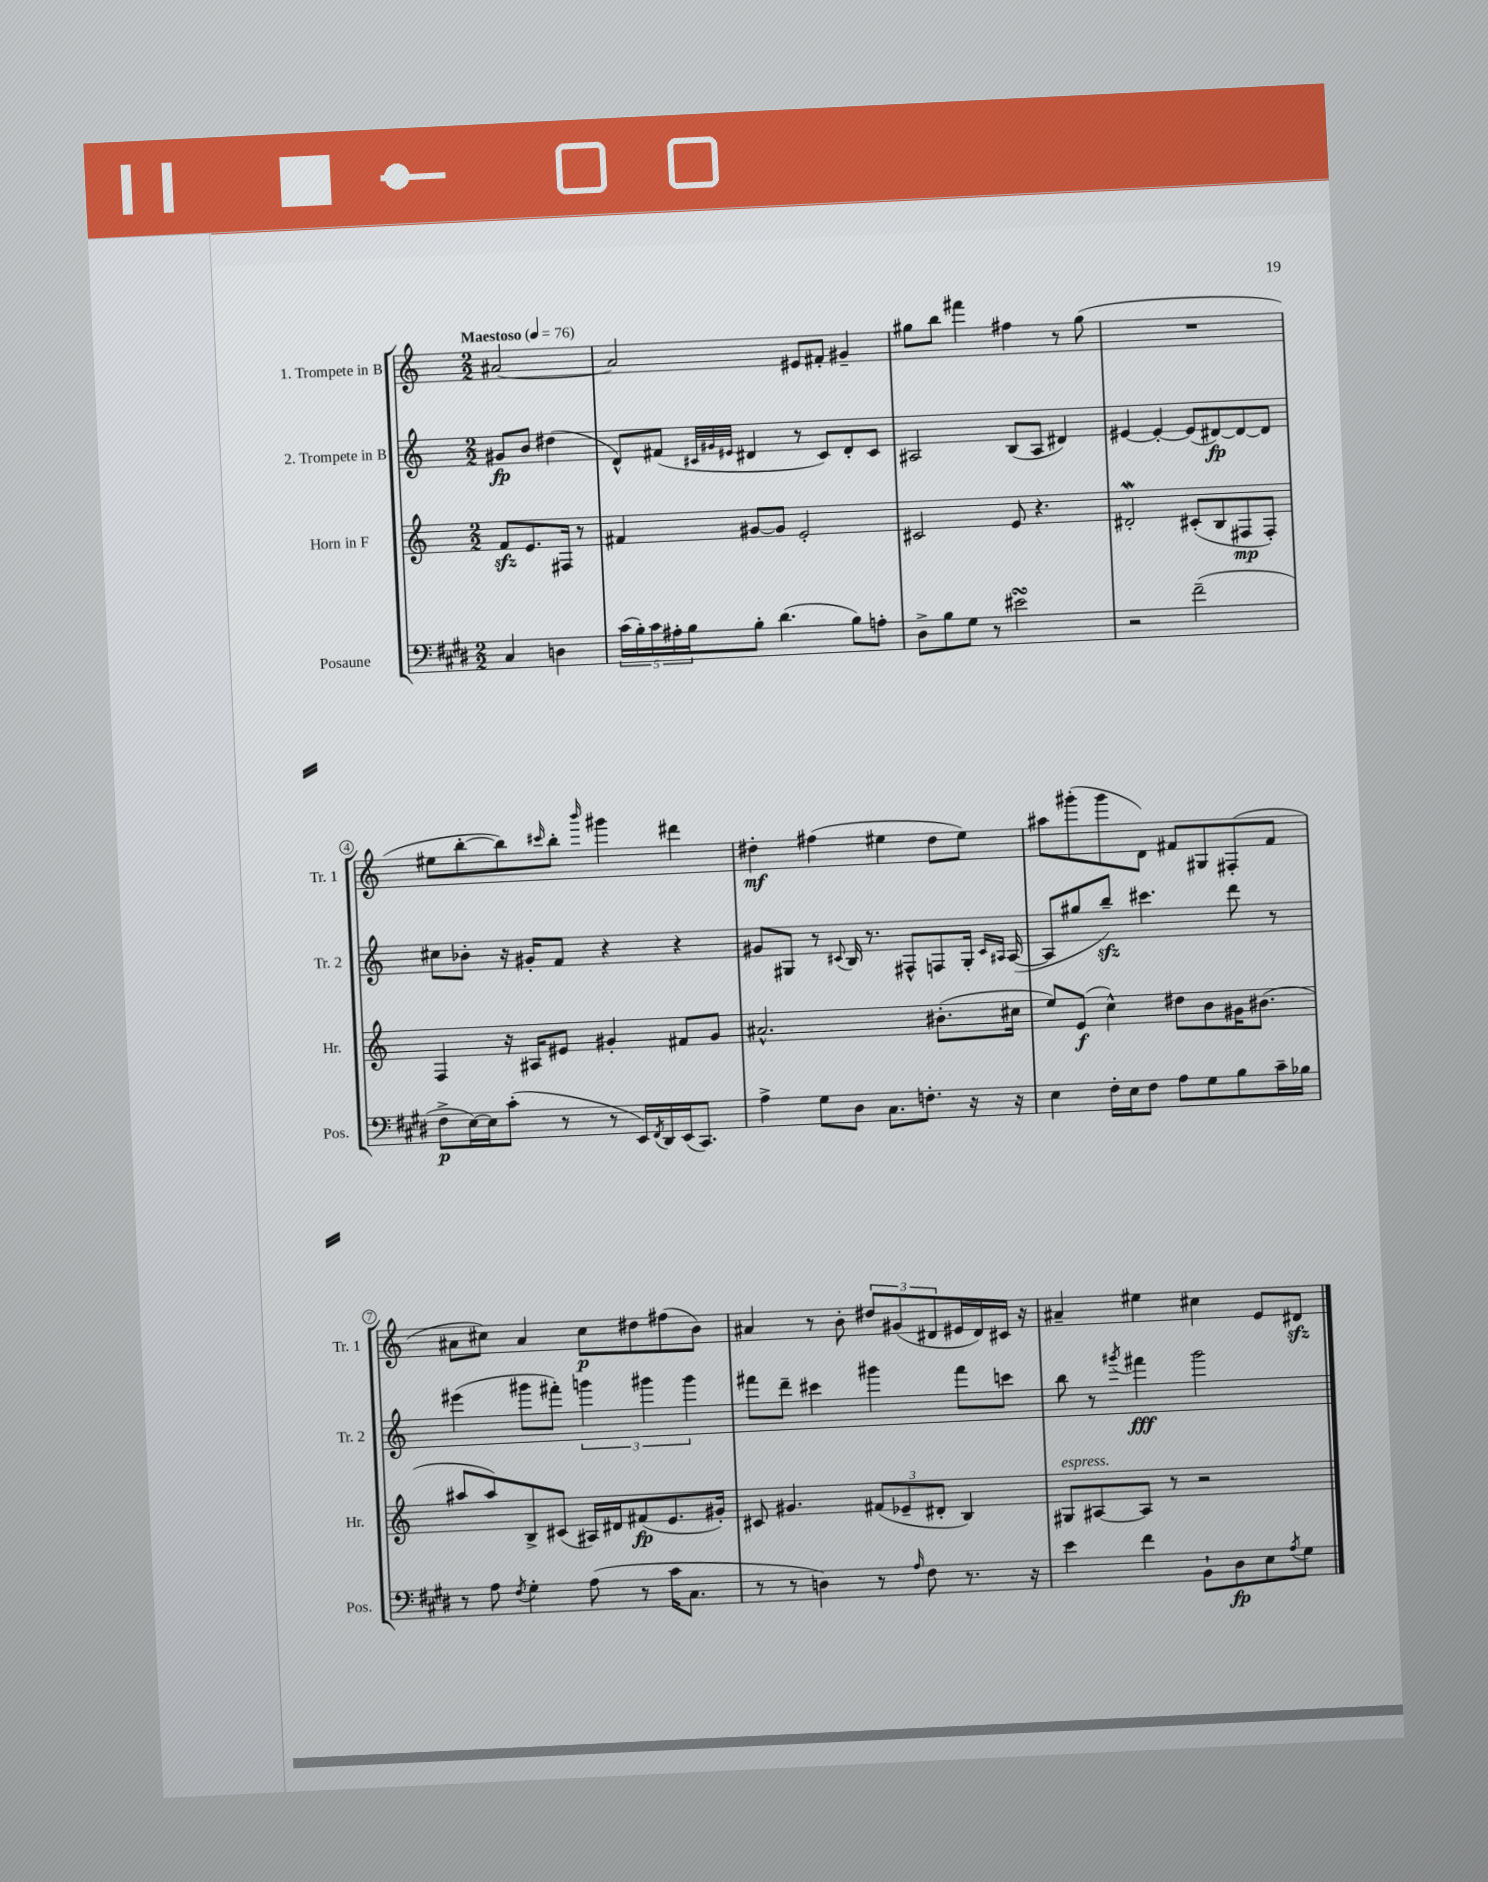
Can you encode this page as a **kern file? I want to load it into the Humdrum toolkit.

**kern	**dynam	**kern	**dynam	**kern	**dynam	**kern	**dynam
*part4	*part4	*part3	*part3	*part2	*part2	*part1	*part1
*staff4	*staff4	*staff3	*staff3	*staff2	*staff2	*staff1	*staff1
*I"Posaune	*	*I"Horn in F	*	*I"2. Trompete in B	*	*I"1. Trompete in B	*
*I'Pos.	*	*I'Hr.	*	*I'Tr. 2	*	*I'Tr. 1	*
*clefF4	*	*clefG2	*	*clefG2	*	*clefG2	*
*k[f#c#g#d#]	*	*k[]	*	*k[]	*	*k[]	*
*M2/2	*	*M2/2	*	*M2/2	*	*M2/2	*
*MM76	*	*MM76	*	*MM76	*	*MM76	*
=	=	=	=	=	=	=	=
!	!	!	!	!	!	!LO:TX:a:B:t=Maestoso	!
4C#/	.	8fzz/L	.	8g#X/L	fp	[2a#X/	.
.	.	8.e/	.	8b/J	.	.	.
4Dn\	.	.	.	(4dd#X\	.	.	.
.	.	16F#X/Jk	.	.	.	.	.
.	.	8r	.	.	.	.	.
=1	=1	=1	=1	=1	=1	=1	=1
(20c#\LL	.	4f#X/	.	8d^^/L)	.	2a#/]	.
20B'\)	.	.	.	.	.	.	.
20c#\	.	.	.	.	.	.	.
.	.	.	.	(8f#X/J	.	.	.
20A#X'\	.	.	.	.	.	.	.
20B\J	.	.	.	.	.	.	.
.	.	.	.	32qqc#X/LLL	.	.	.
.	.	.	.	32qqg#X/	.	.	.
.	.	.	.	32qqe#X/JJJ	.	.	.
8B'\J	.	[8g#X/L	.	4d#X/	.	.	.
(4.d#\	.	8g#/J]	.	.	.	.	.
.	.	2e'/	.	8r	.	8e#X/L	.
.	.	.	.	8c#/L)	.	8f#X'/J	.
8B\L)	.	.	.	8d#'/	.	4g#X~/	.
8An'\J	.	.	.	8c#/J	.	.	.
=2	=2	=2	=2	=2	=2	=2	=2
8D#^\L	.	2c#X/	.	2A#X/	.	8gg#X\L	.
8B\	.	.	.	.	.	8bb\J	.
8G#\J	.	.	.	.	.	4fff#X\	.
8r	.	.	.	.	.	.	.
2e#XsSsS\	.	8e/	.	(8B/L	.	4ff#X\	.
.	.	4.r	.	8A#/J	.	.	.
.	.	.	.	4d#X/)	.	8r	.
.	.	.	.	.	.	(8gg#\	.
=3	=3	=3	=3	=3	=3	=3	=3
2r	.	2d#XW'/	.	[4e#X/	.	1r	.
.	.	.	.	4e#'/_	.	.	.
(2f#~\	.	(8c#X'/L	.	(8e#/L]	.	.	.
.	.	8B/	.	[8d#X/)	fp	.	.
.	.	8F#X/	mp	8d#/_	.	.	.
.	.	8F#'/J)	.	8d#/J]	.	.	.
!!LO:LB:g=z
=4	=4	=4	=4	=4	=4	=4	=4
8F#^\L	p	4F/	.	8cc#X\L	.	8ee#X\L	.
[16E\L)	.	.	.	8b-X'\J	.	[8bb'\	.
16E\J]	.	.	.	.	.	.	.
(8c#'\J	.	16r	.	16r	.	8bb\])	.
.	.	16A#X/KL	.	16g#X'/KL	.	.	.
.	.	.	.	.	.	16qqccc#X/	.
8r	.	8e#X/J	.	8f/J	.	8bb'\J	.
.	.	.	.	.	.	16qqbbb/	.
8r	.	4g#X'/	.	4r	.	4ggg#X\	.
16EE/LL)	.	.	.	.	.	.	.
8qFF#/	.	.	.	.	.	.	.
16DD#/	.	.	.	.	.	.	.
(16EE/J	.	8f#X/L	.	4r	.	4ddd#X\	.
8.CC#/J)	.	.	.	.	.	.	.
.	.	8g#/J	.	.	.	.	.
=5	=5	=5	=5	=5	=5	=5	=5
4A^\	.	2.a#X^^/	.	8g#X/L	.	4dd#X'\	mf
.	.	.	.	8G#X/J	.	.	.
8G#\L	.	.	.	8r	.	(4ff#X\	.
.	.	.	.	8qqc#X/	.	.	.
8D#\J	.	.	.	16B/	.	.	.
.	.	.	.	8.r	.	.	.
8.C#\L	.	.	.	.	.	4ee#X\	.
.	.	.	.	8F#X^^/L	.	.	.
8.Fn'\J	.	.	.	.	.	.	.
.	.	(8.b#X'\L	.	8Fn/	.	8dd#\L	.
16r	.	.	.	16G#'/Jk	.	8ee#\J)	.
.	.	.	.	16qqc#/LL	.	.	.
.	.	.	.	16qqA#X/JJ	.	.	.
16r	.	16cc#X\Jk	.	([16A#/	.	.	.
=6	=6	=6	=6	=6	=6	=6	=6
4E\	.	8ee/L)	.	8A#/L]	.	8aa#X\L	.
.	.	(8e/J	f	8gg#X/	.	(8ggg#X'\	.
16F#'\LL	.	4cc^^\)	.	8bbzz~/J)	.	8ggg#\	.
16E\J	.	.	.	.	.	.	.
8F#\J	.	.	.	4.ccc#X\	.	8d\J)	.
8A\L	.	8dd#X\L	.	.	.	8f#X/L	.
8G#\	.	8b\	.	.	.	8G#X/	.
8B\	.	16g#X\K	.	8ddd\	.	(8F#X'/	.
.	.	(8.b#X\J	.	.	.	.	.
16c#~\L	.	.	.	8r	.	8f#/J	.
16B-X\JJ	.	.	.	.	.	.	.
!!LO:LB:g=z
=7	=7	=7	=7	=7	=7	=7	=7
8r	.	8aa#X/L	.	(4eee#X\	.	8a#X\L	.
8A\	.	8aa#/)	.	.	.	8cc#X\J)	.
8qF#/	.	.	.	.	.	.	.
4G#'\	.	8B^/	.	8ggg#X\L	.	4a#/	.
.	.	(8c#X/J	.	8fff#X'\J)	.	.	.
(8A\	.	16A#X/LL)	.	6gggn\	.	8cc#\L	p
.	.	16d#X/J	.	.	.	.	.
8r	.	(8f#X/	fp	.	.	8dd#X\	.
.	.	.	.	6ggg#X\	.	.	.
16c#\KL	.	8.e/	.	.	.	(8ff#X\	.
8.C#\J	.	.	.	.	.	.	.
.	.	.	.	6ggg#\	.	.	.
.	.	.	.	.	.	8b\J)	.
.	.	16g#X'/Jk)	.	.	.	.	.
=8	=8	=8	=8	=8	=8	=8	=8
8r	.	8c#X/	.	8fff#X\L	.	4a#X/	.
8r	.	4.g#X/	.	8ddd~\J	.	.	.
4Dn\)	.	.	.	4ccc#X\	.	8r	.
.	.	.	.	.	.	8b'\	.
8r	.	(12f#X/L	.	4ggg#X\	.	12dd#X/L	.
.	.	12e-X~/	.	.	.	(12g#X/	.
16qqA/	.	.	.	.	.	.	.
8F#\	.	.	.	.	.	.	.
.	.	12d#X'/J	.	.	.	12d#X/	.
8.r	.	4B/)	.	8fff#\L	.	16e#X/L	.
.	.	.	.	.	.	16d#/)	.
.	.	.	.	8cccn\J	.	16c#X/JJ	.
16r	.	.	.	.	.	16r	.
=9	=9	=9	=9	=9	=9	=9	=9
!	!	!LO:TX:a:i:t=espress.	!	!	!	!	!
4e\	.	8G#X/L	.	8bb\	.	4a#X~/	.
.	.	[8A#X/	.	8r	.	.	.
.	.	.	.	8qggg#X/	.	.	.
4f#\	.	8A#/J]	.	4fff#X\	fff	4ee#X\	.
.	.	8r	.	.	.	.	.
8BB`\L	.	2r	.	2ggg#\	.	4cc#X\	.
8D#\	fp	.	.	.	.	.	.
8E\	.	.	.	.	.	8e/L	.
8qA/	.	.	.	.	.	.	.
8G#\J	.	.	.	.	.	8d#Xzz/J	.
==	==	==	==	==	==	==	==
*-	*-	*-	*-	*-	*-	*-	*-
